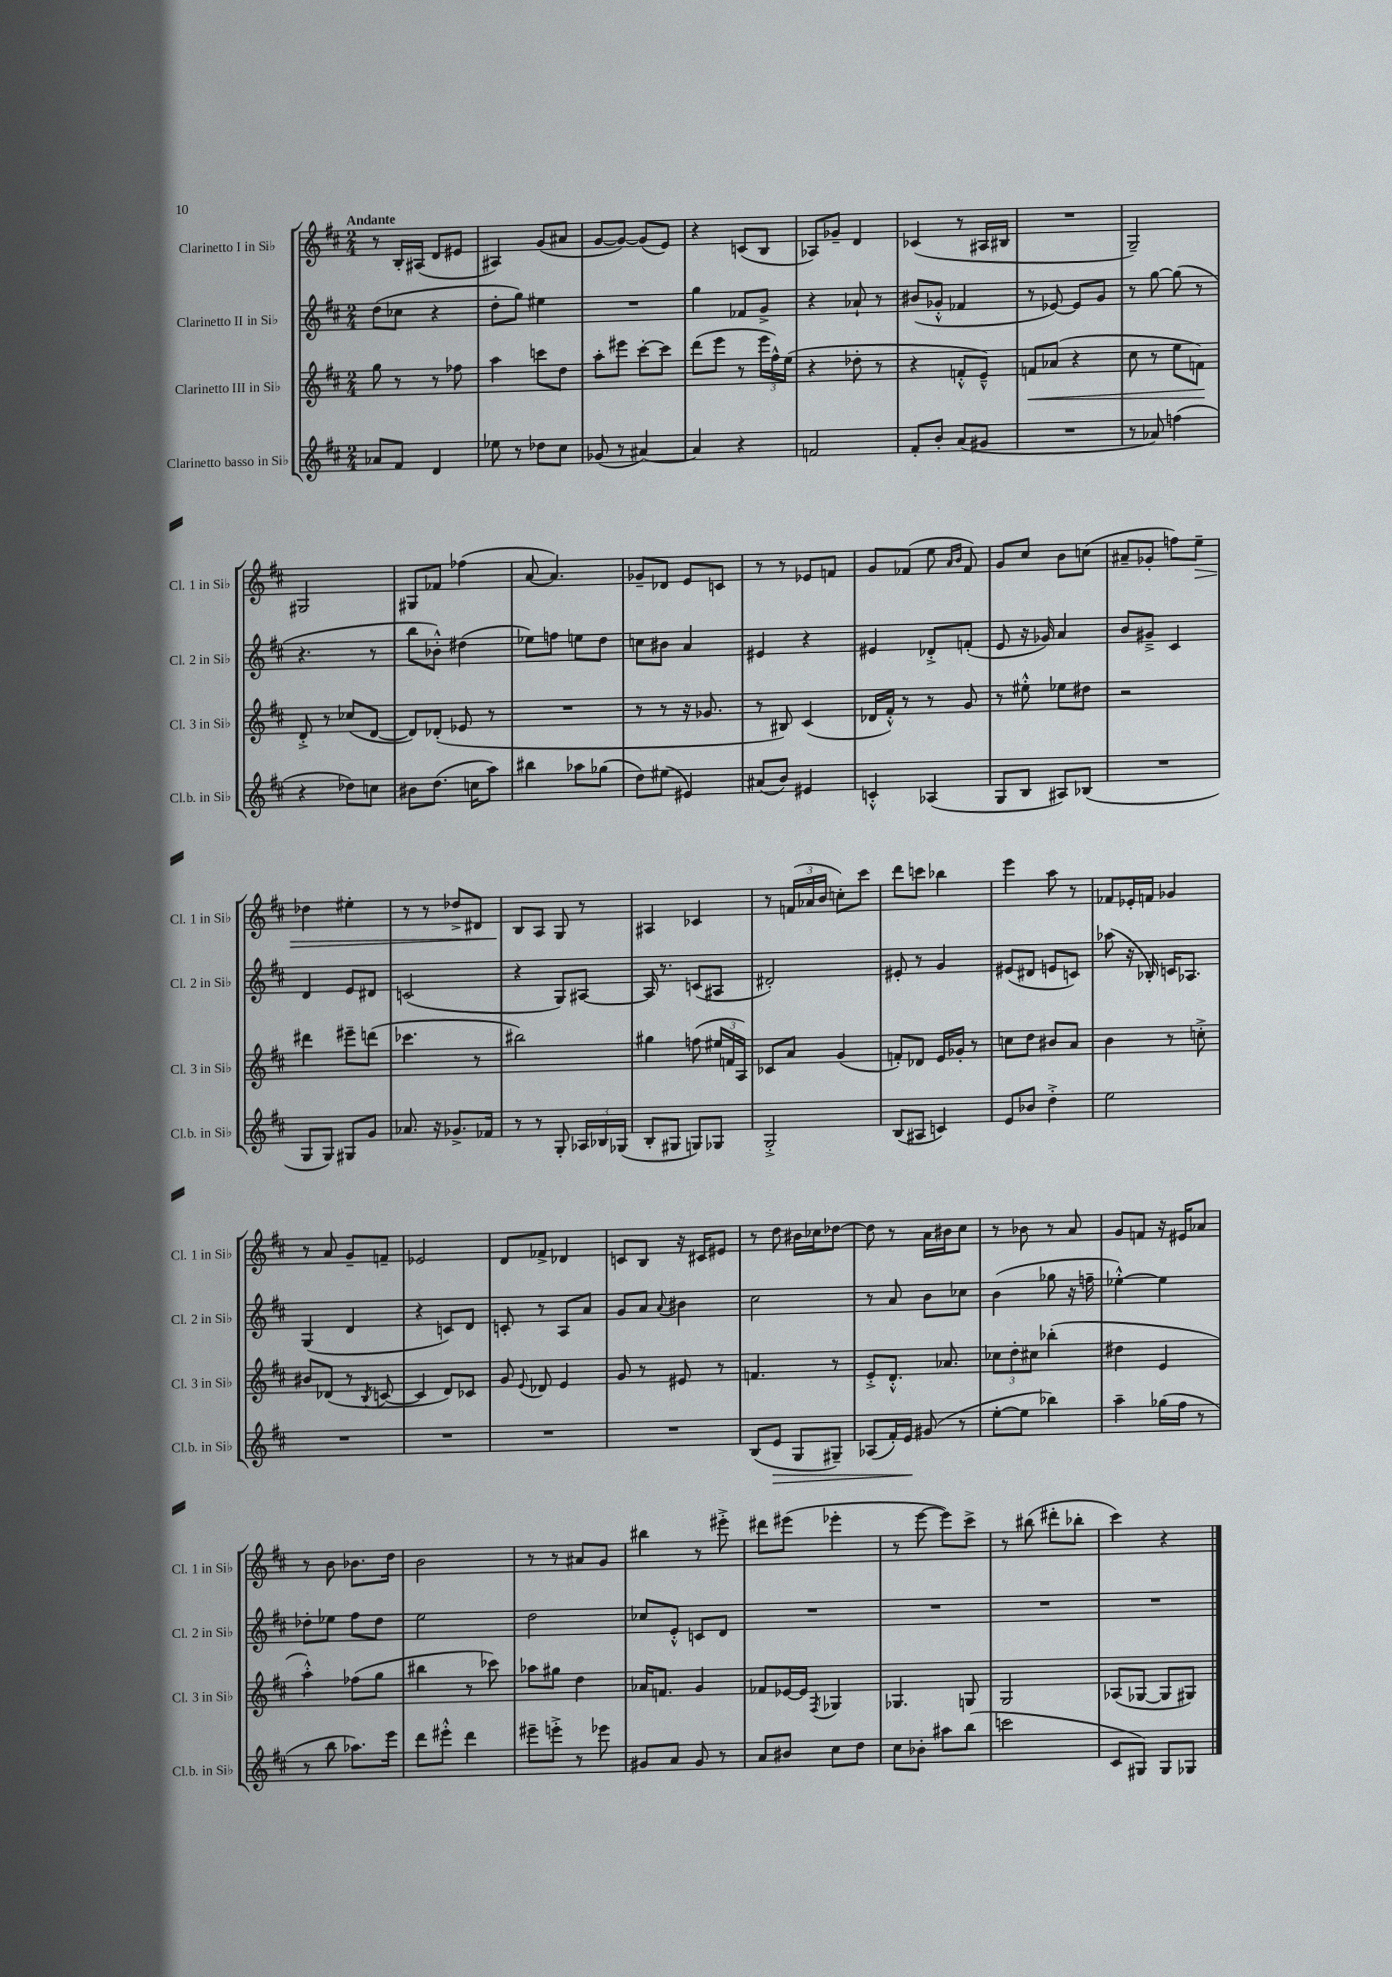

**kern	**kern	**kern	**kern
*staff4	*staff3	*staff2	*staff1
*clefG2	*clefG2	*clefG2	*clefG2
*k[f#c#]	*k[f#c#]	*k[f#c#]	*k[f#c#]
*M2/4	*M2/4	*M2/4	*M2/4
8a-	8gg	(8dd	8r
8f#	8r	8cc-	16B'
.	.	.	(16A#
4d	8r	4r	8d
.	8ff-	.	8e#
=	=	=	=
8ee-	4aa	8dd'	4A#)
8r	.	8gg)	.
8dd-	8ccc	4ee#	(8g
8cc#	8dd	.	8a#
=	=	=	=
(8g-	8aa'	2r	[8g
8r	8eee#	.	8g_)
[4a#)	[8ccc#'	.	(8g]
.	8ccc#]	.	8e)
=	=	=	=
4a#]	(8ddd	4gg	4r
.	8eee	.	.
4r	8r	8f-	(8c
.	24eee	8g^	8B
.	24ff#^^)	.	.
.	(24ee	.	.
=	=	=	=
2f	4r	4r	8A-)
.	.	.	8g-~
.	8dd-'	8a-`	4d
.	8r	8r	.
=	=	=	=
8f#'	4r	(8b#	(4c-
8b'	.	8g-'^^	.
(8a	8f'^^	4f-	8r
8g#	8e~^^)	.	16A#
.	.	.	16B#
=	=	=	=
2r	8f	8r	2r
.	(8a-	[8e-)	.
.	4r	8e-]	.
.	.	8g	.
=	=	=	=
8r	8cc#	8r	2G~)
8a-)	8r	[8gg	.
(4ff	8ee	(8gg]	.
.	8f)	8r	.
=	=	=	=
4r	8d'^	4.r	2G#
.	8r	.	.
8dd-)	(8cc-	.	.
8cc	[8d	8r	.
=	=	=	=
8b#	8d])	8bb	8G#
(8.dd	(8d-'	8b-'^^)	8f-
.	8e-	(4dd#	(4ff-
16cc	.	.	.
8aa)	8r	.	.
=	=	=	=
4bb#	2r	8ee-)	[8a
.	.	8ff	4.a])
8aa-	.	8ee	.
(8gg-	.	8dd	.
=	=	=	=
8dd)	8r	8cc	8g-~
(8ee#	8r	8b#	8d-
4e#)	16r	4a	8e
.	8.g-	.	.
.	.	.	8c
=	=	=	=
(8a#	8r	4e#	8r
8b)	8B#)	.	8r
4e#	(4c#	4r	8e-
.	.	.	8f
=	=	=	=
4c'^^	16d-	4e#	8g
.	16f#'^^)	.	.
.	8r	.	(8f-
(4A-	8r	8d-'^	8ee
.	.	.	16qqa
.	.	.	16qqb
.	8g	(8f'	8f-)
=	=	=	=
8G	8r	8e	8g
8B	8ee#'^^	16r	8cc#
.	.	16g-)	.
8A#)	8ee-	4a	8b
(8B-	8dd#	.	(8cc
=	=	=	=
2r	2r	8b	8a#~
.	.	8g#~^	8g-'
.	.	4c#	8ff)
.	.	.	8ee~
=	=	=	=
8G	4ddd#	4d	4dd-
8G)	.	.	.
8G#	8eee#~	8e	4ee#'
8g	(8ddd	8d#	.
=	=	=	=
8.a-	4.ccc-	(2c	8r
.	.	.	8r
16r	.	.	.
8.g-^	.	.	8dd-^
.	8r	.	8d#
16f-	.	.	.
=	=	=	=
8r	2bb#)	4r	8B
8r	.	.	8A
8G'	.	8G)	8G
24A-	.	[8A#	8r
24B-	.	.	.
(24G-	.	.	.
=	=	=	=
8B'	4gg#	16A#]	4A#
.	.	8.r	.
8G#	.	.	.
8G)	(8ff	(8c	4c-
8G-	24ee#	8A#	.
.	24f	.	.
.	24A)	.	.
=	=	=	=
2G'^	8c-	2d#')	8r
.	8a	.	(24f
.	.	.	24a-
.	.	.	24b
.	(4g	.	8cc')
.	.	.	8ccc#
=	=	=	=
(8B	8f')	8e#'	8ddd
8A#	8d-	8r	8ccc
4c)	16e	4g	4bb-
.	16g-'	.	.
.	8r	.	.
=	=	=	=
8e	8cc	(8e#	4eee
8b-	8dd	8d#	.
4dd'^	8b#	8e	8aa
.	8a	8c)	8r
=	=	=	=
2ee	4b	(8aa-	8f-
.	.	16r	16e-'
.	.	16B-')	16f
.	8r	16c	4g-
.	.	8.A-	.
.	8cc'^	.	.
=	=	=	=
2r	8b#	(4G	8r
.	(8d-	.	8a
.	8r	4d	8g~
.	8qB	.	.
.	[8c	.	8f~
=	=	=	=
2r	4c]	4r	2e-
.	8d)	8c)	.
.	8c-	8d	.
=	=	=	=
2r	8g	8c'	8d
.	8qqe	.	.
.	8d-	8r	8f-^
.	4e	8A	4d-
.	.	8a	.
=	=	=	=
2r	8g	8g	8c
.	8r	8a	8B
.	.	8qqa	.
.	8e#	4b#	16r
.	.	.	16c#
.	8r	.	8e#
=	=	=	=
(8B	4.f	2cc#	8r
8e	.	.	8dd
8G	.	.	16b#
.	.	.	16cc-
8G#~)	8r	.	[8dd-
=	=	=	=
(8A-	8e'^	8r	8dd-]
16f#')	8.d'^^	8a	8r
16e	.	.	.
(8g#	.	8b	16a
.	8.a-	.	16b#
8r	.	8cc-	8cc#
=	=	=	=
[8ee'	12cc-	(4b	8r
.	12dd'	.	.
8ee]	.	.	8b-
.	12cc#	.	.
4bb-)	(4bb-'	8gg-	8r
.	.	16r	8a
.	.	16ff~	.
=	=	=	=
4aa~	4dd#	[4ee-'^^)	8g
.	.	.	8f
(16gg-	4e	4ee-]	16r
16ff#	.	.	16e#
8r	.	.	8a-
=	=	=	=
8r	4aa'^^)	8dd-'	8r
8bb	.	8ee-	8b
8.aa-)	(8ff-	8ff#	8.b-
.	8gg	8dd-	.
16eee	.	.	16dd
=	=	=	=
8ddd	4bb#	2ee	2b
8eee#'^^	.	.	.
4ddd	8r	.	.
.	8ccc-)	.	.
=	=	=	=
8eee#~	8aa-	2dd	8r
8eee'^	8gg#	.	8r
8r	4dd	.	8a#
8eee-	.	.	8g
=	=	=	=
8g#	16a-	8cc-	4bb#
.	8.f	.	.
8a	.	8e'^^	.
8g#	4g	8c	8r
8r	.	8d	8eee#'^
=	=	=	=
8a	8f-	2r	8ddd#
8b#	[16e-	.	(8eee#
.	16e-]	.	.
.	8qF#	.	.
8cc#	4G-	.	4eee-'
8dd	.	.	.
=	=	=	=
8cc#	4.G-	2r	8r
8b-'	.	.	[8eee
8aa#	.	.	8eee])
(8bb	8G	.	8ccc#^
=	=	=	=
2ccc	2G	2r	8r
.	.	.	(8bb#
.	.	.	8ddd#'
.	.	.	8bb-'
=	=	=	=
8c#	(8A-	2r	4ccc#)
8G#)	[8G-	.	.
8G#	8G-]	.	4r
8G-	8G#)	.	.
==	==	==	==
*-	*-	*-	*-
